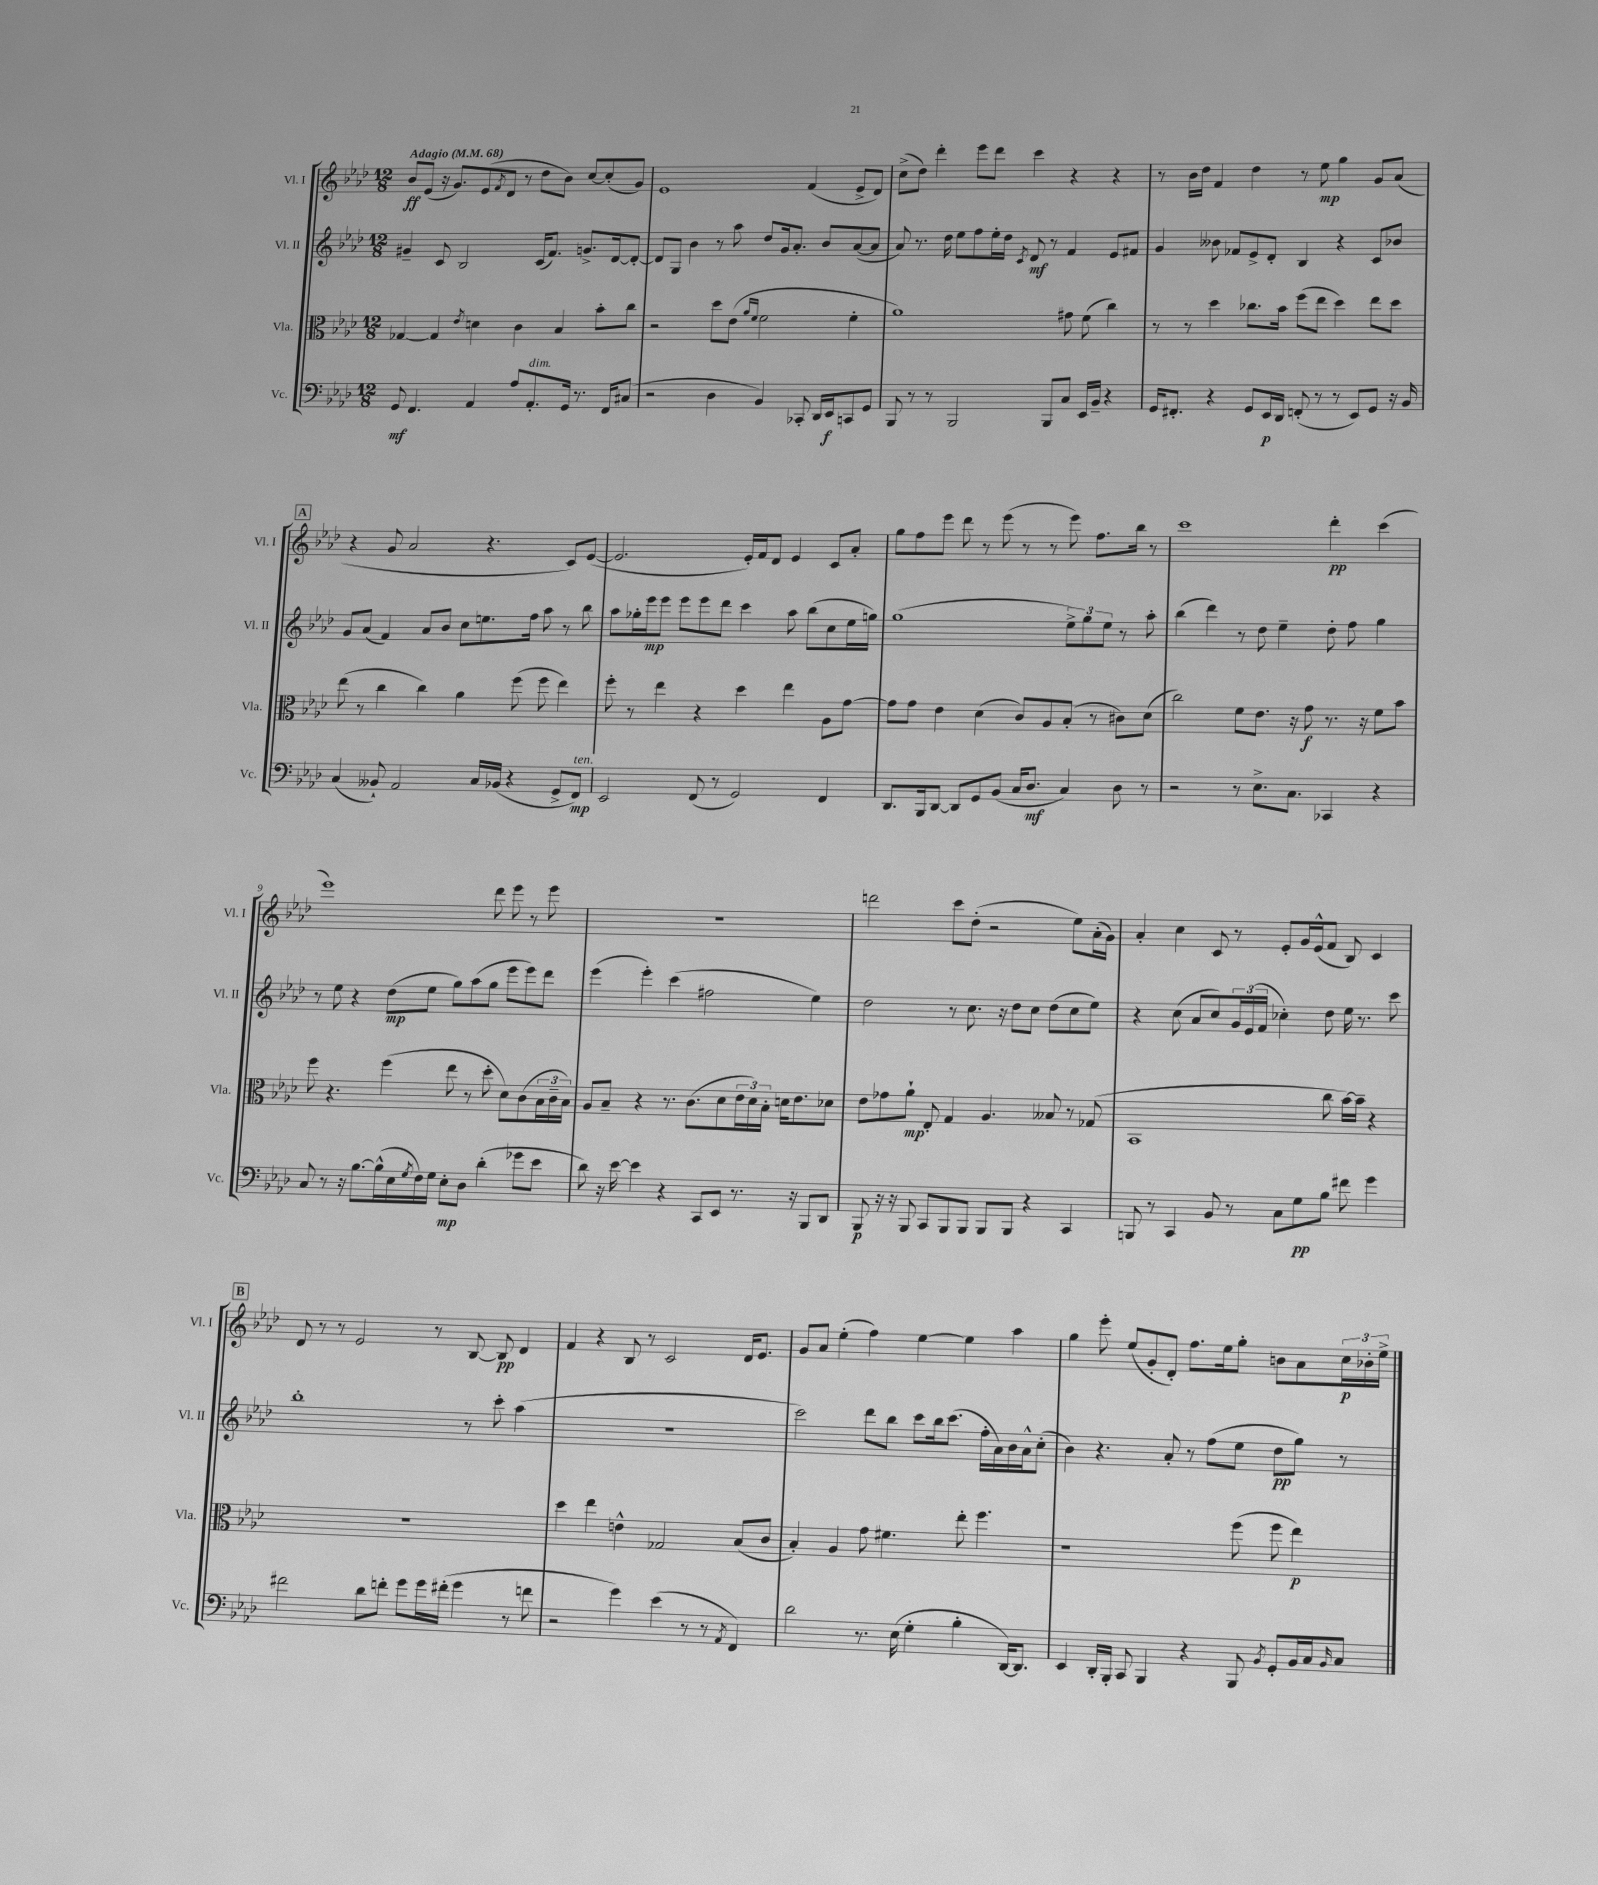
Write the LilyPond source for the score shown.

<<
\new StaffGroup <<
\new Staff = "s0" \with { instrumentName = "Vl. I" shortInstrumentName = "Vl. I" } {
    \clef treble \key aes \major \numericTimeSignature \time 12/8 \tempo "Adagio" 4 = 68
    bes'8\ff ees'8( r16 g'8.) ees'8( \acciaccatura { f'8 } des'8 r8 des''8 bes'8) c''8~ c''8-.( g'8) |
    ees'1 f'4( ees'8-> des'8) |
    c''8->( des''8) des'''4-. ees'''8 des'''8 c'''4 r4 r4 |
    r8 bes'16 des''16 f'4 des''4 r8 ees''8\mp g''4 g'8 aes'8( |
    \mark \markup { \box "A" } r4 g'8 aes'2 r4. c'8) ees'8~( |
    ees'2. ees'16-.) f'16 des'8 ees'4 c'8 aes'8-. |
    g''8 f''8 ees'''8 des'''8 r8 ees'''8( r8 r8 ees'''8) f''8. bes''16 r8 |
    c'''1 des'''4-.\pp c'''4( |
    ees'''1) des'''8 ees'''8 r8 ees'''8 |
    R1. |
    d'''2 c'''8 des''8-.( r2 ees''8) aes'16-.( g'16) |
    aes'4-. c''4 c'8 r8 ees'8-. g'16 ees'16-^( f'8 bes8) c'4 |
    \mark \markup { \box "B" } des'8 r8 r8 ees'2 r8 bes8~ bes8\pp des'4 |
    f'4 r4 bes8 r8 c'2 des'16 ees'8. |
    g'8 aes'8 ees''4-.( f''4) ees''4~ ees''4 aes''4 |
    g''4 ees'''8-. ees''8( g'8-. des'8-.) f''8. ees''16 g''8-. b'8 aes'8 \tuplet 3/2 { c''16\p bes'16-. ees''16-> } \bar "|." |
}
\new Staff = "s1" \with { instrumentName = "Vl. II" shortInstrumentName = "Vl. II" } {
    \clef treble \key aes \major \numericTimeSignature \time 12/8
    gis'4-- c'8 bes2 c'16( f'8.) g'8.-> des'16~ des'8~-. |
    des'8 g8 bes'4 r8 aes''8 des''8 g'16 aes'8.-. bes'8 aes'8~( aes'8 |
    aes'8) r8. des''16 ees''8 f''8 ees''16-. des''16 \acciaccatura { c'8 } des'8\mf r8 f'4 ees'8 fis'8 |
    g'4 beses'8 fes'8 ees'8-> des'8-. bes4 r4 c'8 bes'8 |
    \mark \markup { \box "A" } g'8 aes'8( f'4) aes'8 bes'8 c''8 e''8. f''16 aes''8 r8 bes''8 |
    aes''8 ges''16-. ees'''16\mp ees'''8 ees'''8 ees'''8 des'''8 c'''4 aes''8 bes''8( c''8 ees''16 g''16) |
    g''1( \tuplet 3/2 { ees''8->) g''8 ees''8 } r8 aes''8-. |
    bes''4( des'''4) r8 des''8 ees''4-- des''8-. f''8 g''4 |
    r8 ees''8 r4 des''8\mp( ees''8 g''8) aes''8( g''8 ees'''8 ees'''8) des'''8 |
    ees'''4( ees'''4-.) c'''4( fis''2 ees''4) |
    des''2 r8 c''8. r16 des''8 c''8 des''8( c''8 ees''8) |
    r4 c''8( aes'8 c''8) \tuplet 3/2 { g'16 ees'16( f'16 } ces''4-.) des''8 ees''16 r8. c'''8 |
    \mark \markup { \box "B" } bes''1-. r8 c'''8-. aes''4( |
    R1. |
    c'''2) des'''8 bes''8 c'''8 bes''16 c'''8.( f''16-. aes'16) bes'16 aes'16-^ c''8-.( |
    bes'4) r4. aes'8-. r8 f''8( ees''8 des''8\pp g''8) r8 \bar "|." |
}
\new Staff = "s2" \with { instrumentName = "Vla." shortInstrumentName = "Vla." } {
    \clef alto \key aes \major \numericTimeSignature \time 12/8
    ges4~ ges4 \acciaccatura { ees'8 } d'4 c'4 bes4 bes'8-. c''8 |
    r2 des''8 ees'8( \grace { aes'16 f'16 } f'2 f'4-. |
    aes'1) gis'8 f'8( c''4) |
    r8 r8 des''4 ces''8. bes'16 f''8( ees''8 des''4) ees''8 des''8 |
    \mark \markup { \box "A" } ees''8( r8 c''4 c''4) aes'4 f''8( f''8 ees''4) |
    f''8-. r8 ees''4 r4 des''4 ees''4 aes8 g'8~ |
    g'8 g'8 ees'4 des'4( c'8) aes8 bes8-.( r8 cis'8) des'8( |
    c''2) f'8 ees'8. r16 g'8\f r8. r16 f'8 bes'8 |
    f''8 r4. f''4( ees''8 r8 des''8-. des'8) c'8( \tuplet 3/2 { bes16 c'16-- bes16) } |
    aes8 bes8-- r4 r8. c'8.( des'8 \tuplet 3/2 { ees'16 des'16) bes16-. } d'16 ees'8. des'8 |
    ees'8 ges'8 aes'8-!\mp ees8-. g4 aes4. beses8 r8 ges8( |
    bes,1 c''8 bes'16~) bes'16-- r4 |
    \mark \markup { \box "B" } R1. |
    des''4 ees''4 e'4-^ ges2 bes8( c'8 |
    bes4-.) aes4 g'8 fis'4. ees''8-. f''4. |
    r1 f''8( f''8 ees''4\p) \bar "|." |
}
\new Staff = "s3" \with { instrumentName = "Vc." shortInstrumentName = "Vc." } {
    \clef bass \key aes \major \numericTimeSignature \time 12/8
    g,8\mf f,4. aes,4 aes8 aes,8.-.^\markup { \italic "dim." } g,16 r8. f,16 cis8( |
    r2 des4 bes,4) ces,8-. des,16 ees,16\f c,8 g,8 |
    bes,,8 r8 r8 bes,,2 bes,,8 c8 ees,16 bes,16-- r4 |
    g,16 fis,8.-. r4 g,8 ees,16\p des,16 f,8-.( r8 r8 ees,8) g,8 r16 bes,16 |
    \mark \markup { \box "A" } c4( beses,8-!) aes,2 c16 bes,16( r4 g,8-> f,8\mp^\markup { \italic "ten." }) |
    ees,2 f,8( r8 g,2) f,4 |
    des,8. bes,,16 des,8~ des,8 g,8 bes,8( c16 des8.\mf c4) des8 r8 |
    r2 r8 ees8.-> c8. ces,4 r4 |
    c8 r8 r16 bes8.~ bes16-^( ees16 \acciaccatura { g8 } f16) g16 ees8-.\mp des8 des'4-.( ges'8 ees'8 |
    des'8) r16 ees'16~ ees'4 r4 c,8 ees,8 r8. r16 bes,,8 des,8 |
    bes,,8\p r16 r16 bes,,8 c,8 bes,,8 bes,,8 bes,,8 bes,,8 r4 c,4 |
    b,,8 r8 c,4 bes,8 r8 c8 g8\pp bes8 fis'8 g'4 |
    \mark \markup { \box "B" } fis'2 des'8 f'8-. g'8 g'16 fis'16-.( g'4 r8 f'8 |
    r2 g'4) ees'4( r8 r8 \acciaccatura { aes,8 } f,4) |
    des'2 r8. ees16( g4-. bes4-. des,16~) des,8. |
    ees,4 des,16-. bes,,16-. c,8 bes,,4 r4 bes,,8 \acciaccatura { bes,8 } g,8-. bes,16 c16 \grace { bes,16 } c8 \bar "|." |
}
>>
>>
